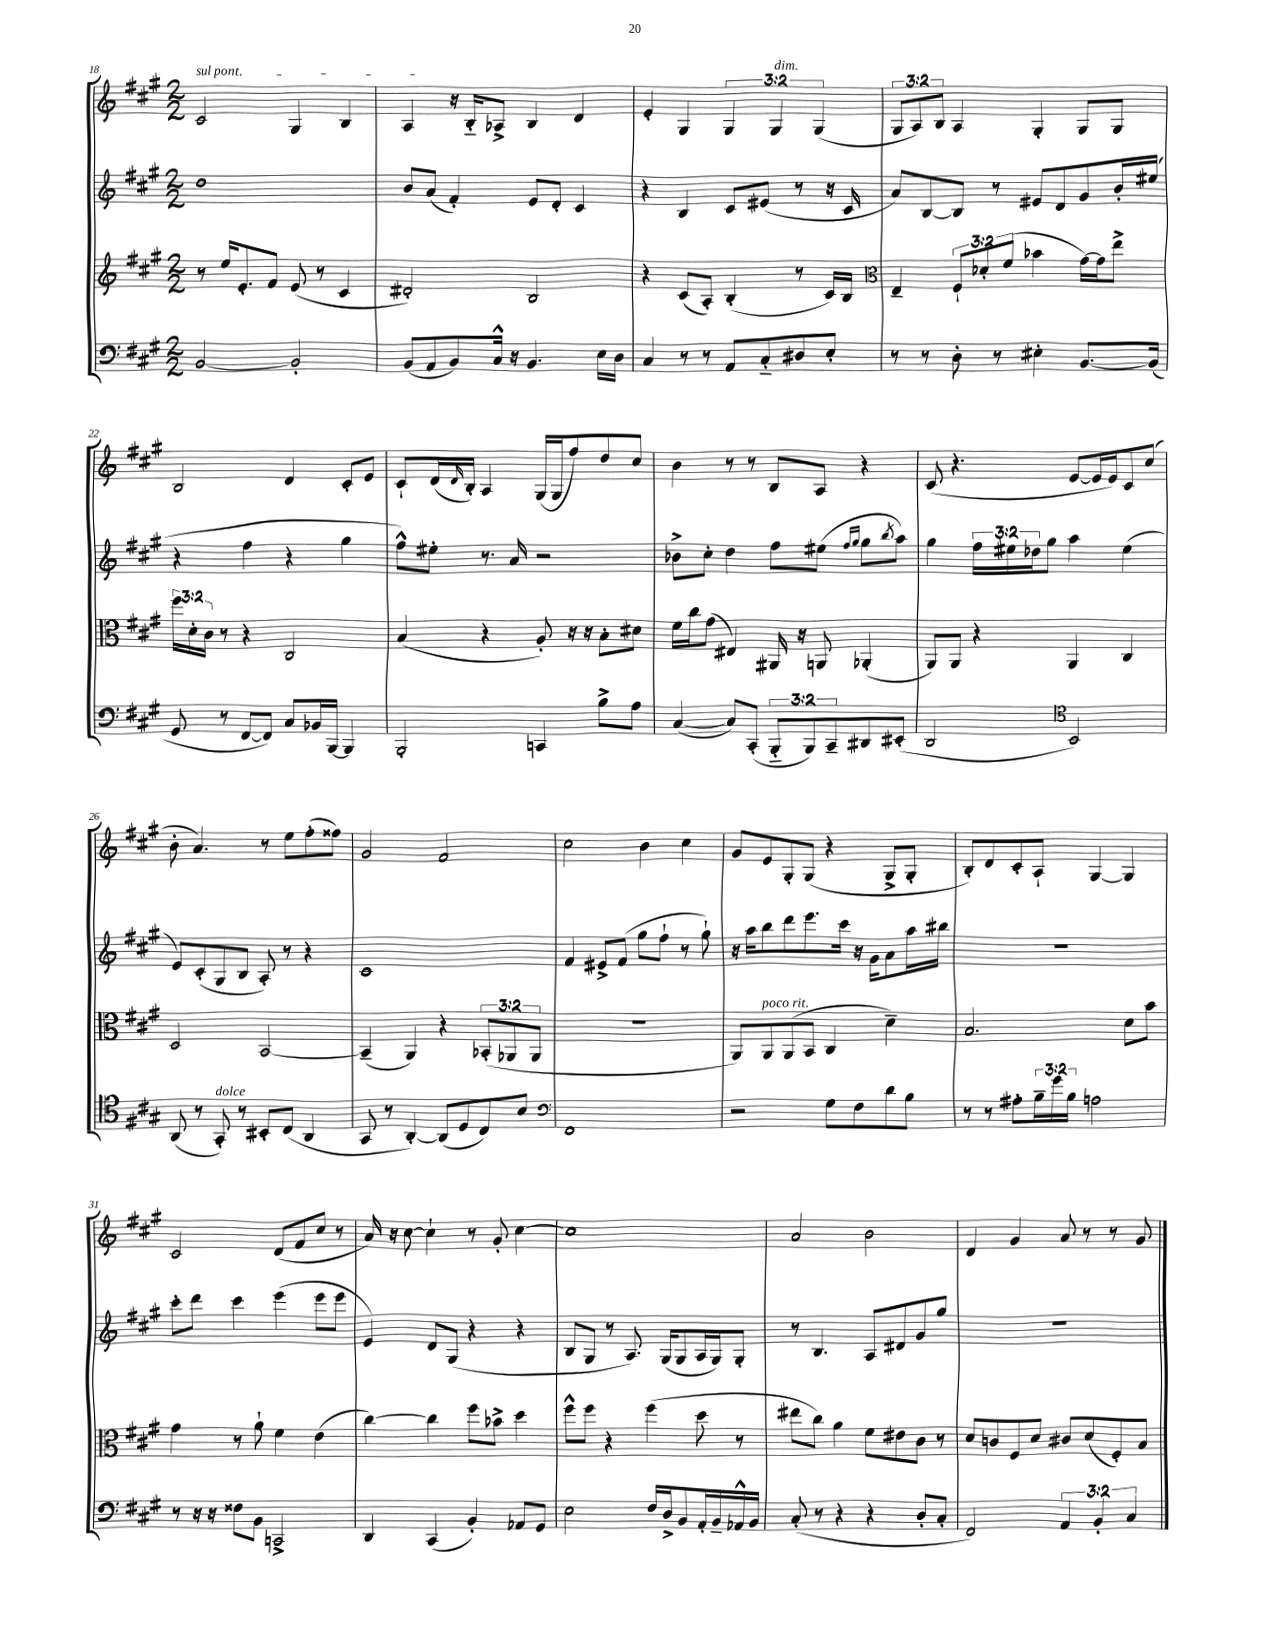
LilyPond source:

<<
\new StaffGroup <<
\new Staff = "s0" {
    \clef treble \key a \major \numericTimeSignature \time 2/2 \override Staff.TupletNumber.text = #tuplet-number::calc-fraction-text
    \once \override TextSpanner.bound-details.left.text = \markup { \italic "sul pont." } cis'2\startTextSpan gis4 b4 |
    a4\stopTextSpan r16 b16-_ aes8-> b4 d'4 |
    e'4-. gis4 \tuplet 3/2 { gis4 gis4^\markup { \italic "dim." } gis4( } |
    \tuplet 3/2 { gis8 a8) b8 } a4 gis4-. gis8 gis8 |
    b2 d'4 cis'8-. e'8 |
    cis'8-! d'16( \grace { d'16 } b16-.) a4 gis16( gis16 fis''8) d''8 cis''8 |
    b'4 r8 r8 b8 a8 r4 |
    cis'8( r4. e'8~ e'16 e'16) cis'8 cis''8( |
    b'8-. a'4.) r8 e''8 fis''8-.( fisis''8) |
    gis'2 fis'2 |
    cis''2 b'4 cis''4 |
    gis'8 e'8 gis8-. gis8( r4 gis8-> gis8-. |
    b8-.) d'8 cis'8-. a8-! gis4~ gis4 |
    cis'2 d'8( fis'8 cis''8 r8 |
    a'16) r16 cis''8~ cis''4-! r8 gis'8-. cis''4~ |
    cis''1 |
    a'2 b'2 |
    d'4 gis'4 a'8 r8 r8 gis'8 \bar "|." |
}
\new Staff = "s1" {
    \clef treble \key a \major \numericTimeSignature \time 2/2 \override Staff.TupletNumber.text = #tuplet-number::calc-fraction-text
    d''1 |
    b'8 a'8( fis'4-.) e'8 d'8-. cis'4 |
    r4 b4 cis'8 eis'8( r8 r16 cis'16 |
    a'8) b8~ b8 r8 eis'8 d'8 gis'8 b'16-. eis''16( |
    r4 fis''4 r4 gis''4 |
    fis''8-^) eis''8-. r8. a'16 r2 |
    bes'8-> cis''8-. d''4 fis''8 eis''8( \grace { fis''16 gis''16 } gis''8 \acciaccatura { b''8 } a''8) |
    gis''4 \tuplet 3/2 { fis''16 eis''16 des''16 } gis''8 a''4 eis''4( |
    e'8) cis'8-.( gis8 b8 a8-.) r8 r4 |
    cis'1 |
    fis'4 eis'8-> fis'8( gis''8 fis''8-! r8 gis''8-!) |
    r16 a''16 b''8 d'''8 e'''8. cis'''16 r16 gis'16 a'8 a''16 bis''16 |
    r1 |
    cis'''8-. d'''8 cis'''4 e'''4( e'''8 e'''8 |
    e'4) d'8 gis8( r4 r4 |
    b8 gis8 r8 a8.) gis16( gis8 a16 gis16) gis8-. |
    r8 b4. a8 dis'8 gis'8 gis''8 |
    R1 \bar "|." |
}
\new Staff = "s2" {
    \clef treble \key a \major \numericTimeSignature \time 2/2 \override Staff.TupletNumber.text = #tuplet-number::calc-fraction-text
    r8 e''16 e'8.-. fis'8 e'8( r8 cis'4 |
    dis'2-.) b2 |
    r4 cis'8( a8-.) b4-.( r8 cis'16) b16 |
    \clef alto e4-- \tuplet 3/2 { fis8-! des'8-. fis'8( } bes'4 gis'16~) gis'16 e''8-> |
    \tuplet 3/2 { fis''16 d'16-. cis'16 } r8 r4 cis2 |
    b4( r4 a8-.) r16 r16 b8-. dis'8 |
    fis'16 cis''16 gis'8( eis4) ais,16 r16 a,8 aes,4-.( |
    a,8) a,8 r4 a,4 cis4 |
    d2 b,2~ |
    b,4--( a,4) r4 \tuplet 3/2 { bes,8-.( aes,8 aes,8 } |
    R1 |
    a,8) a,8^\markup { \italic "poco rit." } a,8( b,8 cis4 d'4--) |
    b2. d'8 b'8 |
    gis'4 r8 a'8-! fis'4 e'4( |
    cis''4~) cis''4 fis''8 bes'8-> d''4 |
    fis''8-^ fis''8 r4 fis''4( d''8 r8 |
    eis''8 cis''8) a'4 fis'8 eis'8 cis'8 r8 |
    d'8 c'8 fis8 d'8 cis'8 d'8( fis8-.) b8 \bar "|." |
}
\new Staff = "s3" {
    \clef bass \key a \major \numericTimeSignature \time 2/2 \override Staff.TupletNumber.text = #tuplet-number::calc-fraction-text
    b,2~ b,2-. |
    b,8( a,8 b,8) cis16-^ r16 b,4. e16 d16 |
    cis4 r8 r8 a,8 cis8-_ dis8 e8-. |
    r8 r8 d8-. r8 eis4-. b,8.~ b,16( |
    gis,8 r8 fis,8~ fis,8) cis8 bes,16 b,,16~ b,,4 |
    b,,2-. c,4 b8-> a8 |
    cis4~( cis8) cis,8-.( \tuplet 3/2 { b,,8-_ b,,8) cis,8-- } dis,8 eis,8-.( |
    d,2 \clef tenor b,2) |
    a,8( r8 gis,8-.^\markup { \italic "dolce" }) r8 bis,8-. cis8( a,4 |
    gis,8 r8 a,4~-.) a,8( d8 cis8) b8 |
    \clef bass fis,1 |
    r2 gis8 fis8 d'8 b8 |
    r8 r8 ais8-. \tuplet 3/2 { b16-- gis'16 b16 } a2 |
    r8 r16 r16 fisis8 b,8 c,2-> |
    d,4 cis,4( b,4-.) aes,8 gis,8 |
    e2 fis16 d16-> b,8 a,16-. b,16-- aes,16-^ b,16 |
    cis8-.( r8 r4 r4 d8-. cis8-. |
    fis,2) \tuplet 3/2 { a,4 b,4-. cis4 } \bar "|." |
}
>>
>>
\layout { \context { \Score currentBarNumber = #18 } }
